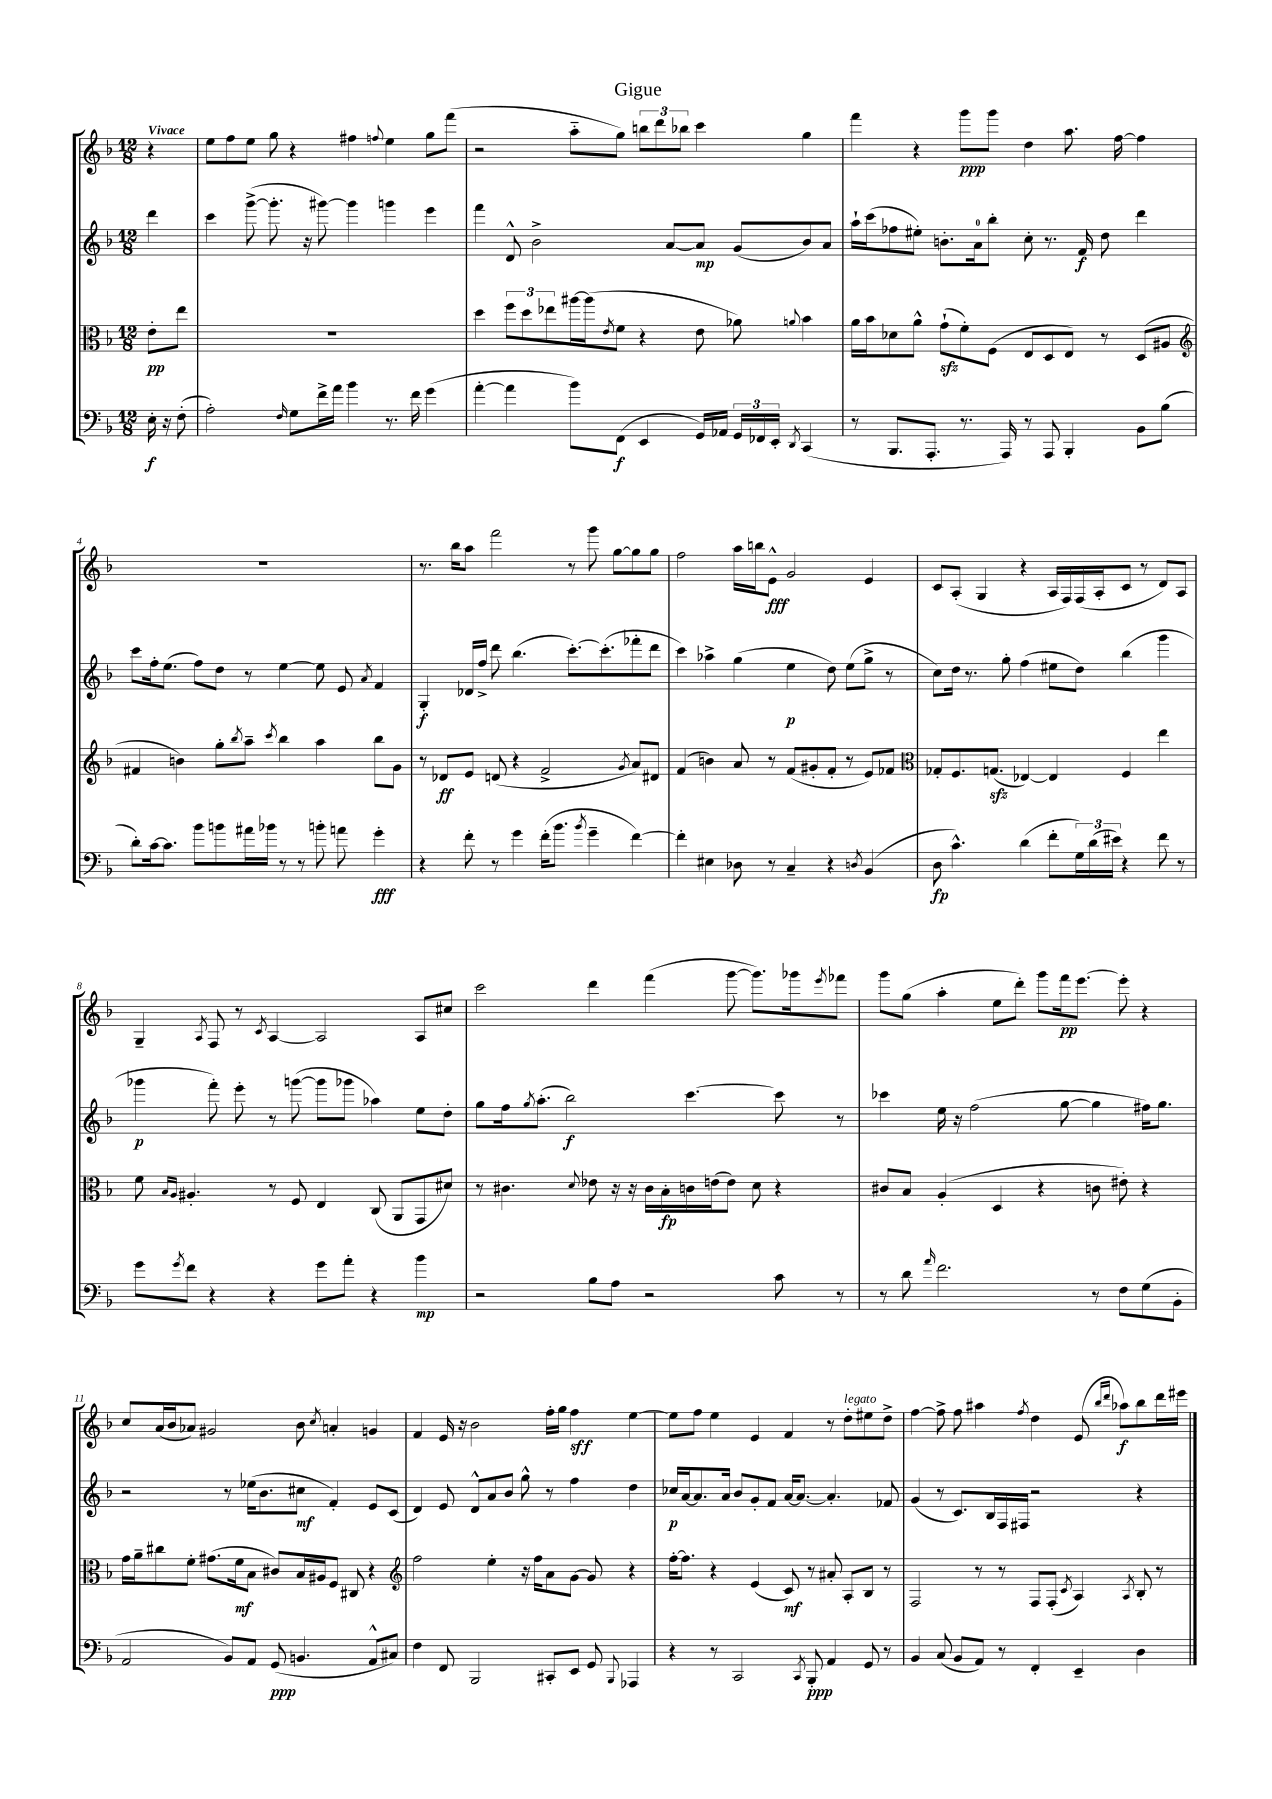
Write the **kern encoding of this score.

**kern	**kern	**kern	**kern
*staff4	*staff3	*staff2	*staff1
*clefF4	*clefC3	*clefG2	*clefG2
*k[b-]	*k[b-]	*k[b-]	*k[b-]
*M12/8	*M12/8	*M12/8	*M12/8
16E'	8e'	4ddd	4r
16r	.	.	.
(8F'	8ee	.	.
=	=	=	=
2A')	1.r	4ccc	8ee
.	.	.	8ff
.	.	([8ggg^	8ee
.	.	8.ggg']	8gg
16qqF	.	.	.
8G	.	.	4r
.	.	16r	.
16f^	.	[8ggg#)	.
16a	.	.	.
4b-	.	4ggg#]	4ff#
.	.	.	8qqff
8.r	.	4ggg	4ee
16f	.	.	.
(4g	.	4eee	8gg
.	.	.	(8fff
=	=	=	=
[4a'	4dd	4fff	2r
4a]	12ff	8d^^	.
.	12dd	.	.
.	.	2b-^	.
.	12ee-	.	.
8b-)	[16aa#	.	8aa'~
.	(16aa#]	.	.
.	8qe	.	.
(8FF	8f	.	8gg)
4EE	4r	.	12bb
.	.	.	12ddd
.	.	[8a	.
.	.	.	12bb-
16GG)	8e	8a]	4ccc
16AA-	.	.	.
24GG	8a-)	(8g	.
24FF-	.	.	.
24EE'	.	.	.
8qDD	8qqa	.	.
(4CC	4b-	8b-)	4gg
.	.	8a	.
=	=	=	=
8r	16a	16aa`	4fff
.	16b-	(16ccc	.
8.BBB-	8d-	8ff-	.
.	8a^^	8ee#')	4r
8.AAA'	.	.	.
.	(8g`	8.b'	.
8.r	8f')	.	8ggg
.	.	16a	.
.	(8F	8bb-'	8ggg
16AAA)	.	.	.
8r	8E	8cc'	4dd
8AAA	8D	8.r	.
4BBB-'	8E)	.	8.aa
.	.	16f	.
.	8r	8dd	.
.	.	.	[16ff
8BB-	(8D	4ddd	4ff]
(8B-	8A#	.	.
=	=	=	=
*	*clefG2	*	*
8d')	4f#	8ccc	1.r
[16c	.	16ff'	.
8.c]	.	(8.ee	.
.	4b)	.	.
8b-	.	8ff)	.
8b	8gg'	8dd	.
.	8qbb-	.	.
16a#	8aa~	8r	.
16b-	.	.	.
.	8qccc	.	.
8r	4bb-	[4ee	.
8r	.	.	.
8b'	4aa	8ee]	.
8a	.	8e	.
.	.	8qa	.
4g'	8bb-	4f	.
.	8g	.	.
=	=	=	=
4r	8r	4G'	8.r
.	8d-	.	.
.	.	.	16bb-
8f'	8e	16d-	8aa
.	.	16ff^	.
8r	(8d	8ddd	2fff
4g	4r	(4.bb-	.
(16f'	2f^	.	.
8.b-	.	.	.
.	.	[8.ccc')	8r
8qb-	.	.	.
4g~	.	.	8ggg
.	.	(8.ccc']	.
.	.	.	[8gg
.	8qg	.	.
[4f)	8a)	8fff-'	8gg]
.	8d#	8ddd	8gg
=	=	=	=
4f']	(4f	4ccc)	2ff
4E#	4b)	4aa-^	.
8D-	8a	(4gg	16aa
.	.	.	16bb
8r	8r	.	8e^^
4C~	(8f	4ee	2g
.	8g#'	.	.
4r	8f'	8dd)	.
.	8r	(8ee	.
8qD	.	.	.
(4BB-	8e)	8gg^	4e
.	8f-	8r	.
=	=	=	=
*	*clefC3	*	*
8D	8G-'	8cc)	8c
4.c^^)	8.F	16dd	(8A'
.	.	8.r	.
.	.	.	4G
.	(8.G	.	.
.	.	8gg'	.
(4d	[4E-)	(4ff	4r
8f'	4E-]	8ee#	16A
.	.	.	16F)
24G)	.	8dd)	(16F
(24d	.	.	.
.	.	.	16A'
24e#)	.	.	.
4r	4F	(4bb-	8c
.	.	.	8r
8f	4ee	4ggg	8d)
8r	.	.	8A
=	=	=	=
8g	8f	4ggg-	4G~
.	16qqB-	.	.
8qg	16qqA	.	.
8f	4.A#'	.	.
.	.	.	8qA
4r	.	8fff')	8F
.	.	8eee'	8r
.	.	.	8qc
4r	8r	8r	[4A
.	8F	([8ggg	.
8g	4E	8ggg]	2A]
8a'	.	8ggg-	.
4r	(8C	4aa-)	.
.	8AA	.	.
4b-	8GG	8ee	8A
.	8d#)	8dd'	8cc#
=	=	=	=
2r	8r	8gg	2ccc
.	4.c#	16ff	.
.	.	8qgg	.
.	.	(8.aa'	.
.	.	2bb-)	.
.	8qqd	.	.
8B-	8e-	.	4ddd
8A	16r	.	.
.	16r	.	.
2r	16c#	.	(4fff
.	16B-'	.	.
.	16c	[4.ccc	.
.	(16e	.	.
.	8e)	.	[8ggg
.	8d	.	8.ggg])
8c	4r	8ccc]	.
.	.	.	16ggg-
.	.	.	8qeee
8r	.	8r	8fff-
=	=	=	=
8r	8c#	4ccc-	8ggg
8d	8B-	.	(8gg
16qqa	.	.	.
2.f	(4A'	16ee	4aa'
.	.	16r	.
.	.	(2ff	.
.	4D	.	8ee
.	.	.	8ddd')
.	4r	.	8ggg
.	.	[8gg	16fff
.	.	.	[8.eee
8r	8c	4gg]	.
8F	8e#')	.	8eee']
(8G	4r	16ff#)	4r
.	.	8.gg	.
8BB-'	.	.	.
=	=	=	=
2AA	16g	2r	8cc
.	16a~	.	.
.	8cc#	.	(16a
.	.	.	16b-
.	8f'	.	8a-)
.	(8.g#	.	2g#
8BB-)	.	8r	.
.	16f	.	.
8AA	8B-	(16ee-	.
.	.	8.b-	.
(8GG	8c#)	.	.
4.BB	16B-	8cc#	8b-
.	16A#	.	.
.	.	.	8qcc
.	8F	4f')	4a'
.	8C#	.	.
8AA^^	4r	8e	4g
8C#)	.	(8c	.
=	=	=	=
*	*clefG2	*	*
4F	2ff	4d)	4f
8FF	.	8e	16e
.	.	.	16r
2BBB-	.	8d^^	2b-
.	4ee'	8a	.
.	.	8b-	.
.	16r	8gg^^	.
.	16ff	.	.
8CC#'	8a	8r	16ff'
.	.	.	16gg
8EE	[8g	4ff	4ff
8GG	8g]	.	.
8qqBBB-	.	.	.
4AAA-	4r	4dd	[4ee
=	=	=	=
4r	[16ff'	16cc-	8ee]
.	8.ff]	[16a	.
.	.	8.a]	8ff
8r	4r	.	4ee
.	.	16a	.
2CC	.	8b-	.
.	(4e	8g'	4e
.	.	8f	.
.	8c)	[16a	4f
.	.	8.a_	.
8qCC	.	.	.
8BBB-'	8r	.	.
4AA	8a#'	4.a']	8r
.	8A'	.	8dd'
8GG	8B-	.	8ee#
8r	8r	8f-	8dd^
=	=	=	=
4BB-	2F	(4g	[4ff
(8C	.	8r	8ff^]
8BB-	.	8.c)	8ff
8AA)	8r	.	4aa#
.	.	16B-	.
8r	8r	16F	.
.	.	16F#	.
.	.	.	8qff
4FF'	8F	2r	4dd
.	(8F'	.	.
.	8qc	.	.
4EE~	4A)	.	(8e
.	.	.	16qqbb-
.	.	.	16qqddd
.	.	.	8aa-)
.	8qA	.	.
4D	8B-'	4r	8bb-
.	8r	.	16ddd
.	.	.	16eee#
==	==	==	==
*-	*-	*-	*-
